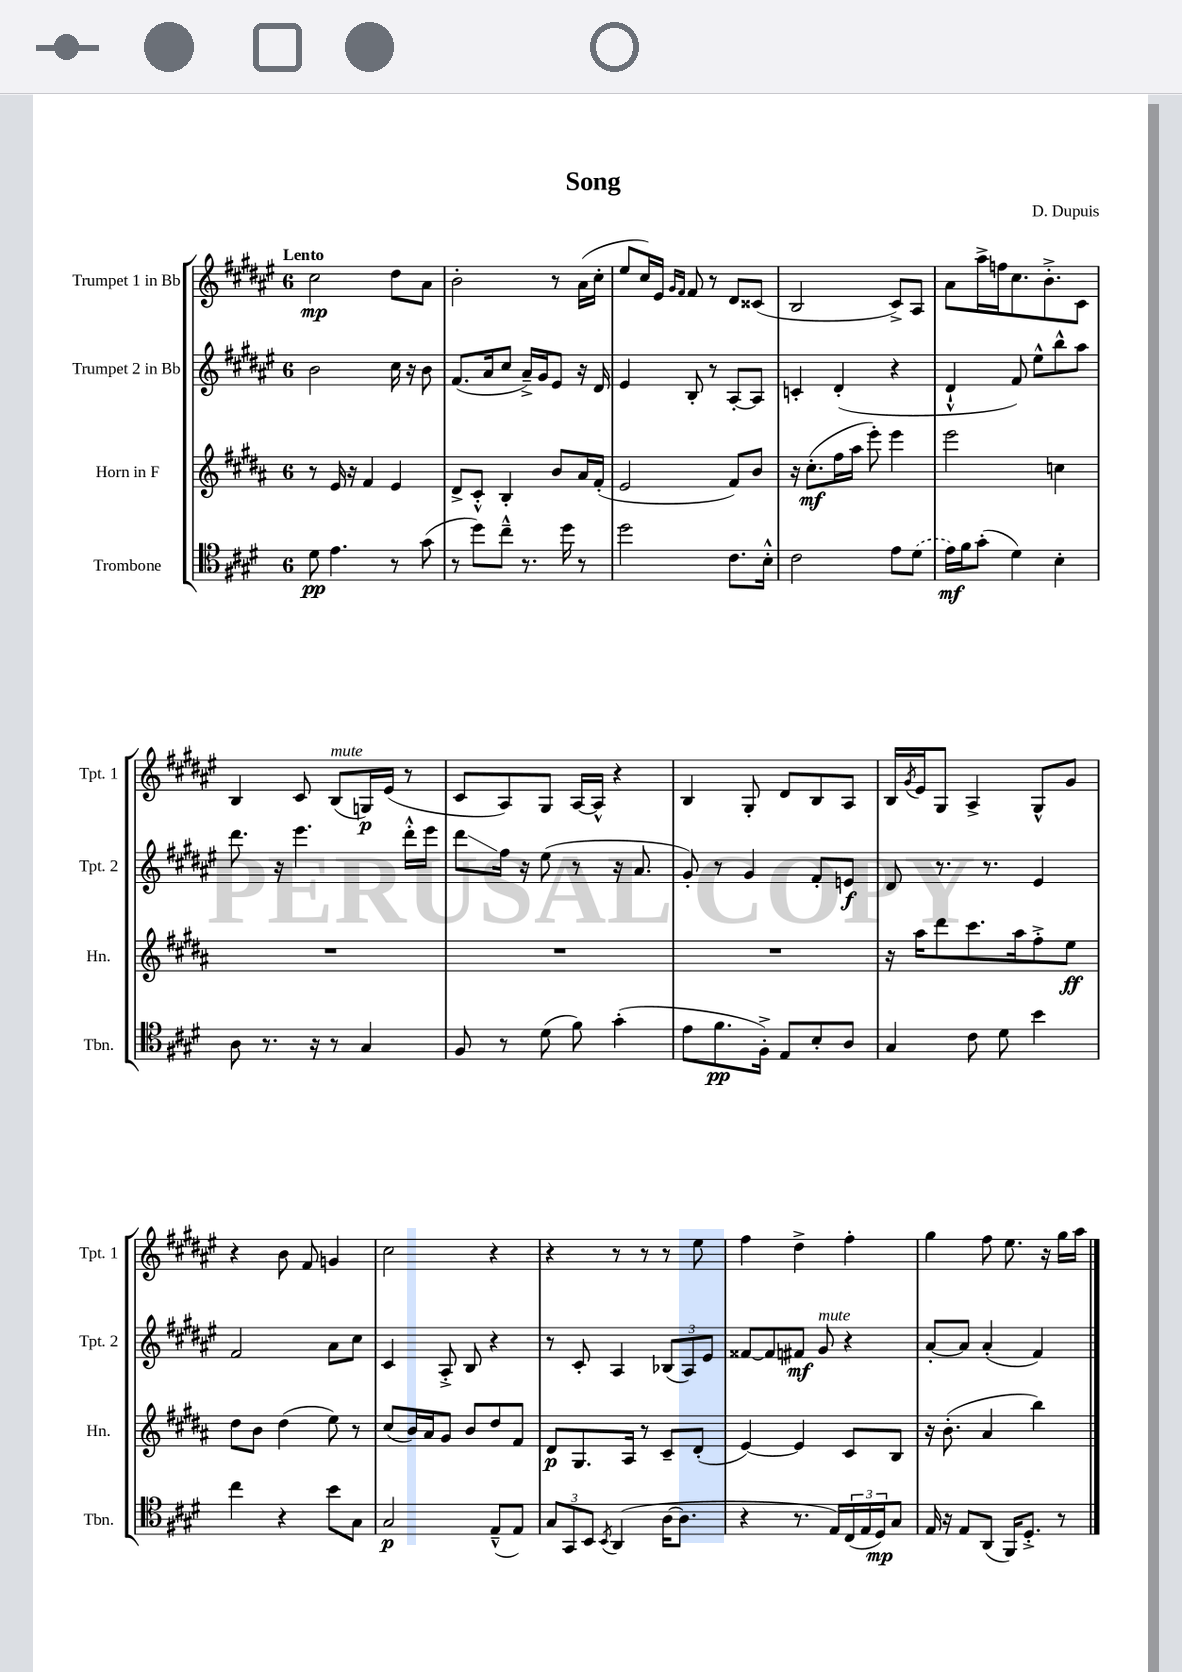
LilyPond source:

\header { title = "Song" composer = "D. Dupuis" }
<<
\new StaffGroup <<
\new Staff = "s0" \with { instrumentName = "Trumpet 1 in Bb" shortInstrumentName = "Tpt. 1" } {
    \clef treble \key fis \major \once \override Staff.TimeSignature.style = #'single-digit \time 6/8 \tempo "Lento"
    cis''2\mp dis''8 ais'8 |
    b'2-. r8 ais'16( cis''16-. |
    eis''8 cis''16) eis'16 \grace { gis'16 fis'16 } fis'8 r8 dis'8 cisis'8( |
    b2 cis'8->) ais8 |
    ais'8 ais''16-> f''16 cis''8. b'8.-.-> cis'8 |
    b4 cis'8 b8^\markup { \italic "mute" }( g16\p) eis'16( r8 |
    cis'8 ais8) gis8 ais16~ ais16-^ r4 |
    b4 gis8-. dis'8 b8 ais8 |
    b16 \acciaccatura { gis'8 } eis'16 gis8 ais4-> gis8-^ gis'8 |
    r4 b'8 fis'8 g'4 |
    cis''2 r4 |
    r4 r8 r8 r8 eis''8 |
    fis''4 dis''4-> fis''4-. |
    gis''4 fis''8 eis''8. r16 gis''16 ais''16 \bar "|." |
}
\new Staff = "s1" \with { instrumentName = "Trumpet 2 in Bb" shortInstrumentName = "Tpt. 2" } {
    \clef treble \key fis \major \once \override Staff.TimeSignature.style = #'single-digit \time 6/8
    b'2 cis''16 r16 b'8 |
    fis'8.( ais'16 cis''8 ais'16--->) gis'16 eis'8 r16 dis'16 |
    eis'4 b8-. r8 ais8~-. ais8 |
    c'4-. dis'4-.( r4 |
    dis'4-!-^ fis'8) eis''8-^ b''8-^ ais''8 |
    dis'''8. r16 eis'''4. dis'''16-.-^ eis'''16 |
    dis'''8\glissando fis''16 r16 eis''8( r8 r16 ais'8. |
    gis'8-.) r8 gis'4 fis'8-. e'8\f |
    dis'8 r8. r8. eis'4 |
    fis'2 ais'8 cis''8 |
    cis'4 ais8-.-> b8 r4 |
    r8 cis'8-. ais4 \tuplet 3/2 { bes8( ais8) eis'8 } |
    fisis'8~ fisis'8 fis'8\mf gis'8^\markup { \italic "mute" } r4 |
    ais'8~-. ais'8 ais'4-.( fis'4) \bar "|." |
}
\new Staff = "s2" \with { instrumentName = "Horn in F" shortInstrumentName = "Hn." } {
    \clef treble \key b \major \once \override Staff.TimeSignature.style = #'single-digit \time 6/8
    r8 e'16 r16 fis'4 e'4 |
    dis'8-> cis'8-.-^ b4-. b'8 ais'16 fis'16-.( |
    e'2 fis'8) b'8 |
    r16 cis''8.-.\mf( fis''16 ais''16 e'''8-.) e'''4 |
    e'''2 c''4 |
    R2. |
    R2. |
    R2. |
    r16 ais''16 dis'''8 cis'''8. ais''16 fis''8-.-> e''8\ff |
    dis''8 b'8 dis''4( e''8) r8 |
    cis''8( b'16) ais'16 gis'8 b'8 dis''8 fis'8 |
    dis'8\p gis8. ais16 r8 cis'8-- dis'8-.( |
    e'4~) e'4 cis'8 b8 |
    r16 b'8.-.( ais'4 b''4) \bar "|." |
}
\new Staff = "s3" \with { instrumentName = "Trombone" shortInstrumentName = "Tbn." } {
    \clef tenor \key e \major \once \override Staff.TimeSignature.style = #'single-digit \time 6/8
    dis'8\pp e'4. r8 gis'8( |
    r8 dis''8) cis''8---^ r8. dis''16 r8 |
    dis''2 cis'8. b16-.-^ |
    cis'2 e'8 \once \slurDashed dis'8( |
    e'16\mf) fis'16 gis'8-.( dis'4) b4-. |
    a8 r8. r16 r8 gis4 |
    fis8 r8 dis'8( fis'8) gis'4-.( |
    e'8 fis'8.\pp fis16-.->) e8 b8-. a8 |
    gis4 cis'8 dis'8 b'4 |
    cis''4 r4 b'8 gis8 |
    gis2\p e8---^( e8) |
    \tuplet 3/2 { gis8 gis,8 b,8 } \acciaccatura { b,8 } a,4( a16~ a8. |
    r4 r8. e16) \tuplet 3/2 { cis16( e16 dis16\mp) } gis8 |
    e16 r16 e8 a,8( fis,16) dis8.-.-> r8 \bar "|." |
}
>>
>>
\layout { \context { \Score \remove "Bar_number_engraver" } }
